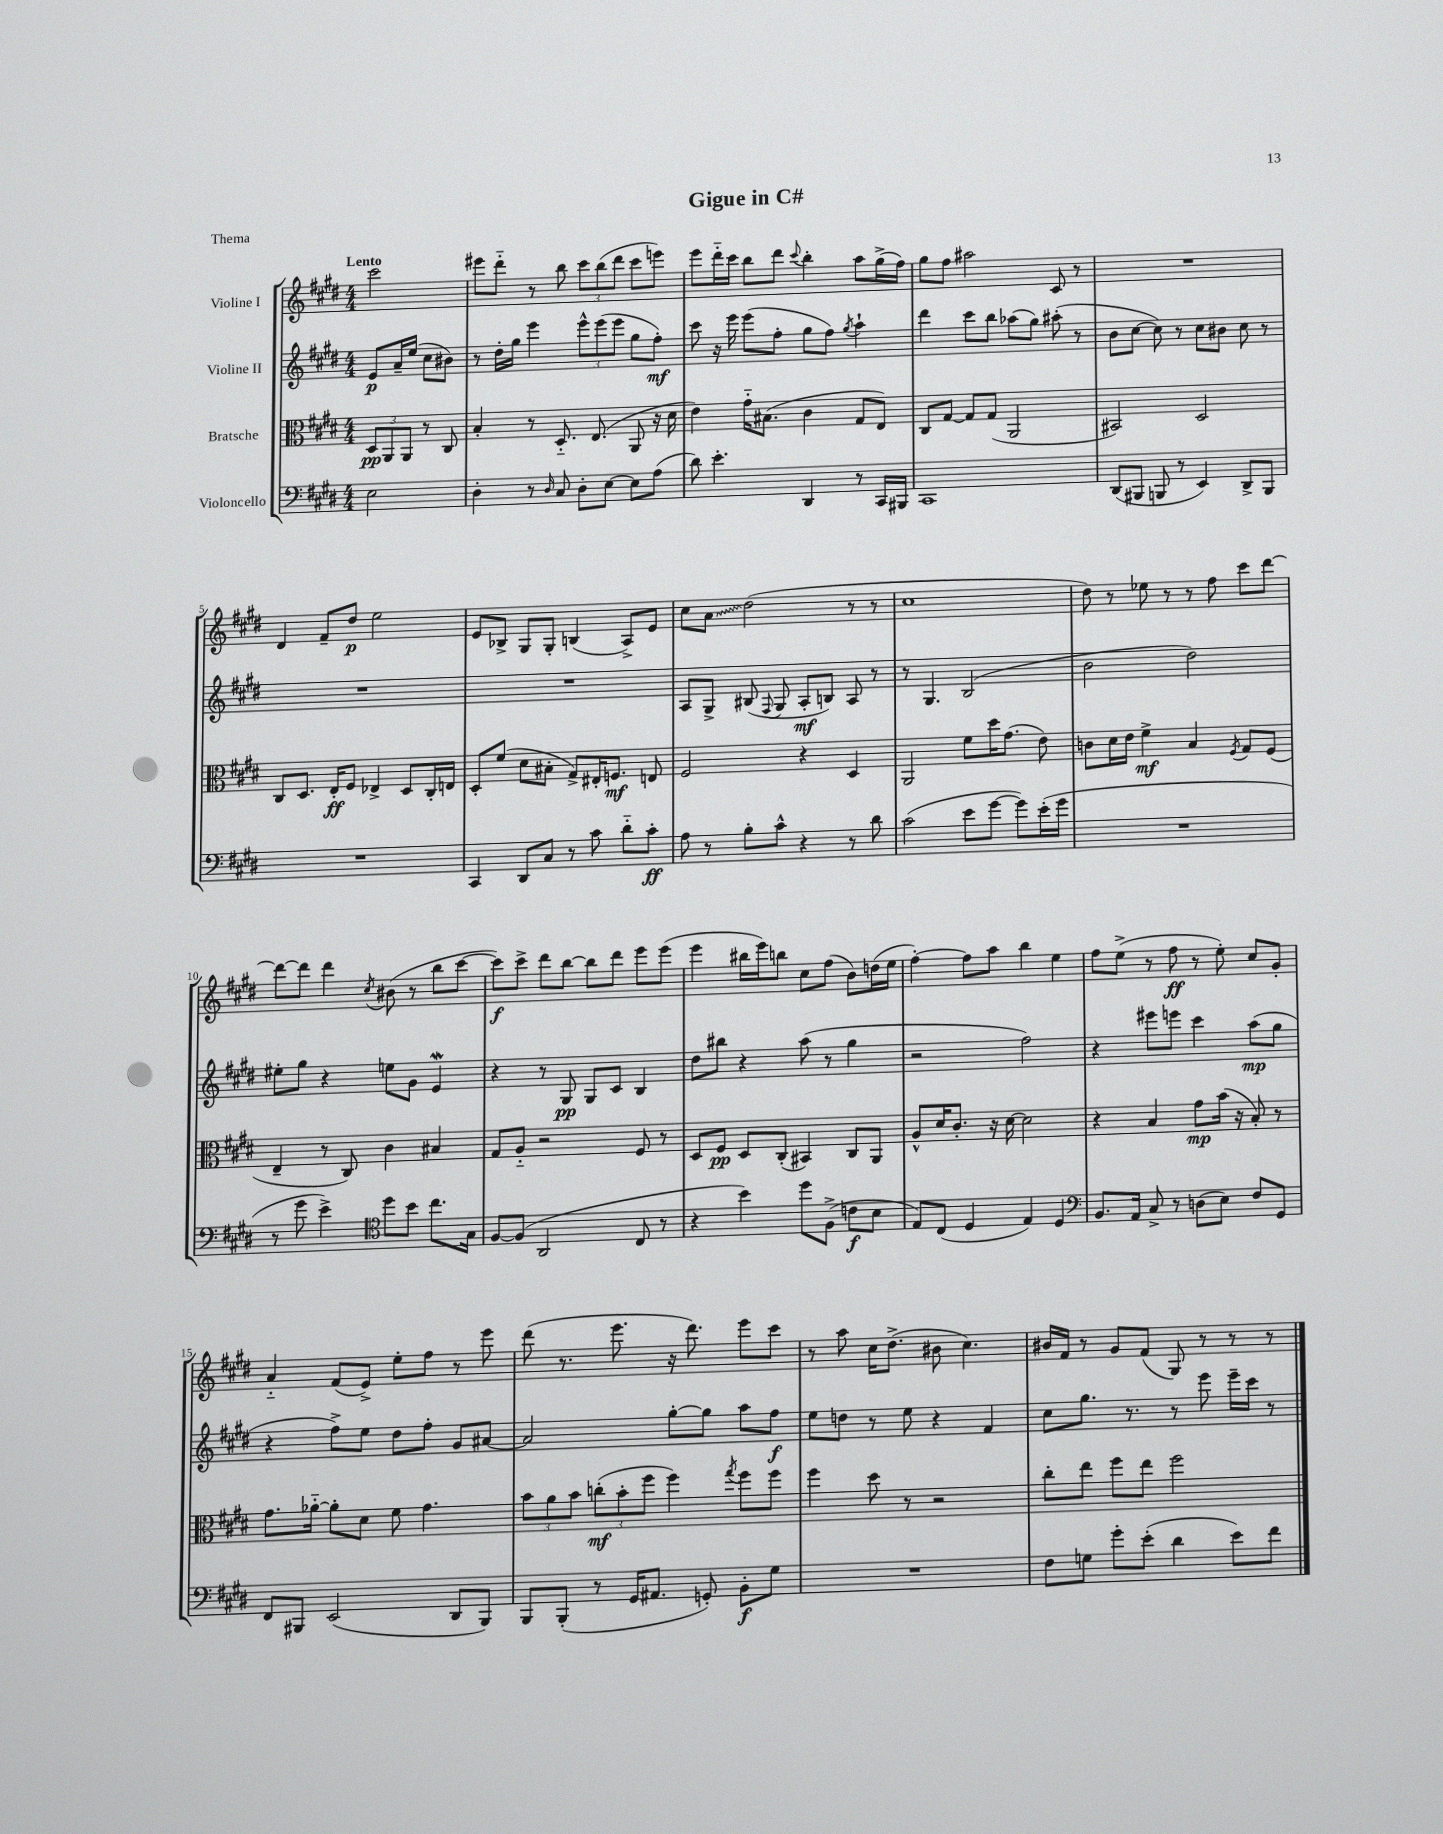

**kern	**kern	**kern	**kern
*staff4	*staff3	*staff2	*staff1
*clefF4	*clefC3	*clefG2	*clefG2
*k[f#c#g#d#]	*k[f#c#g#d#]	*k[f#c#g#d#]	*k[f#c#g#d#]
*M4/4	*M4/4	*M4/4	*M4/4
2E	12D#	8e	2ccc#
.	12AA	.	.
.	.	16a~	.
.	12AA	.	.
.	.	(16ee	.
.	8r	8cc#	.
.	8C#	8b#)	.
=	=	=	=
4D#'	4B'	8r	8eee#
.	.	16dd#'	8ddd#'~
.	.	16gg#	.
8r	8r	4eee	8r
16qqD#	.	.	.
8C#	8.D#'~	.	8bb
8D#'	.	12eee^^	12ccc#
.	(8.E	.	.
.	.	(12eee	(12bb
[8E	.	.	.
.	.	12eee	12ddd#
8E]	8AA	8gg#	8ccc#
(8A	16r	8ff#')	8eee)
.	16d#	.	.
=	=	=	=
8d#)	4e)	8ccc#	8eee
4.e'	.	16r	16ddd#'~
.	.	16eee	16ccc#
.	16g#'~	(8eee	8bb
.	(8.B#	.	.
.	.	8ff#'	8ddd#
.	.	.	8qqccc#
4DD#	4c#	8gg#	4bb'
.	.	8ff#)	.
.	.	8qgg#	.
8r	8G#	4aa`	8aa
16CC#	8E)	.	(16gg#^
16BBB#	.	.	16ff#)
=	=	=	=
1CC#	8C#	4ddd#	8gg#
.	[8G#	.	8ff#
.	8G#]	8ccc#	2aa#
.	(8G#	8bb	.
.	2AA	(8aa-	.
.	.	8gg#)	.
.	.	(8aa#'	8c#
.	.	8r	8r
=	=	=	=
(8DD#	2BB#)	8b	1r
8BBB#	.	[8cc#	.
8BBB	.	8cc#])	.
8r	.	8r	.
4EE)	2D#	8cc#	.
.	.	8b#	.
8DD#^	.	8cc#	.
8BBB	.	8r	.
=	=	=	=
1r	8C#	1r	4d#
.	8.D#	.	.
.	.	.	8f#~
.	16E'	.	.
.	8F#	.	8dd#
.	4E-^	.	2ee
.	8D#	.	.
.	16C#'	.	.
.	16E	.	.
=	=	=	=
4CC#	8D#'	1r	8e
.	(8f#	.	8B-^
8DD#	8d#	.	8G#
8C#	8B#'	.	8G#'
8r	8G#^)	.	(4B
8c#	16E#'	.	.
.	8.F	.	.
8d#'~	.	.	8A^)
8c#'	8E	.	8e
=	=	=	=
8A	2F#	8A	8cc#
8r	.	8G#^	8a
8B'	.	(8B#	(2dd#
.	.	8qqF#	.
8c#^^	.	8G#	.
4r	4r	8A'	.
.	.	8B)	.
8r	4D#	8A	8r
8d#	.	8r	8r
=	=	=	=
(2c#	2AA	8r	1cc#
.	.	4.G#	.
8e	8f#	(2B	.
[8g#	16dd#	.	.
.	(8.g#	.	.
8g#])	.	.	.
(16e'	8e)	.	.
16g#	.	.	.
=	=	=	=
1r	8c	2b	8dd#)
.	16d#	.	8r
.	16e	.	.
.	4f#^	.	8ee-
.	.	.	8r
.	4B	2dd#)	8r
.	.	.	8ff#
.	8qF#	.	.
.	8G#	.	8ccc#
.	(8F#	.	[8ddd#
=	=	=	=
8r	4E~	8ee#'	8ddd#_
8g#	.	8gg#	8ddd#]
4e^)	8r	4r	4ddd#
.	8C#)	.	.
*clefC4	*	*	*
.	.	.	8qcc#
8dd#	4c#	8ee	(8b#
8b	.	8g#	8r
8.cc#	4B#	4e	8bb
.	.	.	[8ccc#
16G#	.	.	.
=	=	=	=
[8F#	8G#	4r	8ccc#])
(8F#]	8A'~	.	8ccc#^
2AA	2r	8r	8ddd#
.	.	8G#	[8bb
.	.	8G#	8bb]
.	.	8c#	8ddd#
8C#	8F#	4B	8eee
8r	8r	.	(8eee
=	=	=	=
4r	8D#	8dd#	4eee
.	8F#	8bb#	.
4b)	8D#	4r	16bb#
.	.	.	16eee)
.	(8C#'	.	8bb
8dd#	4BB#)	(8aa	8cc#
(8F#^	.	8r	(8ff#
8c	8C#	4gg#	8b)
8B	8AA	.	(16dd
.	.	.	16ee
=	=	=	=
8E)	8A^^	2r	[4ff#')
(8C#	16d#	.	.
.	8.c#'	.	.
4D#	.	.	8ff#]
.	16r	.	8aa
.	[16d#	.	.
4E)	2d#]	2ff#)	4bb
4D#	.	.	4ee
=	=	=	=
*clefF4	*	*	*
8.BB	4r	4r	8ff#
.	.	.	(8ee^
16AA	.	.	.
8C#^	4B	8eee#	8r
8r	.	8eee	8ff#
(8D	8g#	4ccc#	8r
8E)	(16b	.	8ee')
.	16r	.	.
8F#	8B')	(8aa	8cc#
8GG#	8r	8gg#	8g#'
=	=	=	=
8FF#	8.g#	4r	4a'~
8BBB#	.	.	.
.	[16a-'~	.	.
(2EE	8a-']	8ff#^)	(8f#
.	8d#	8ee	8e^)
.	8f#	8dd#	8ee'
.	4.g#	8ff#'	8ff#
8DD#	.	8g#	8r
8BBB#)	.	[8a#	8eee
=	=	=	=
8BBB	12b	2a#]	(8ddd#
.	12a	.	.
(8BBB'	.	.	8.r
.	12b	.	.
8r	(12cc'	.	.
.	.	.	8.eee
.	12b'	.	.
16GG#	.	.	.
.	12ff#	.	.
8.AA#	.	.	.
.	4ff#)	[8gg#'	16r
.	.	.	8.ddd#)
8GG')	.	8gg#]	.
.	8qgg#	.	.
8BB'	8ff#	8aa	8eee
8G#	8ff#	8ff#	8ccc#
=	=	=	=
1r	4ff#	8ee	8r
.	.	8dd	8aa
.	8dd#	8r	16cc#
.	.	.	(8.dd#^
.	8r	8ee	.
.	2r	4r	8b#
.	.	.	4.cc#)
.	.	4f#	.
=	=	=	=
8F#	8cc#'	8cc#	16b#
.	.	.	16f#
8G	8ee	8.gg#	8r
8g#'	8ff#	.	8g#
.	.	8.r	.
(8e'	8ee	.	(8f#
4d#	2ff#	8r	8G#)
.	.	8eee	8r
8e)	.	16eee~	8r
.	.	16ccc#	.
8f#	.	8r	8r
==	==	==	==
*-	*-	*-	*-
